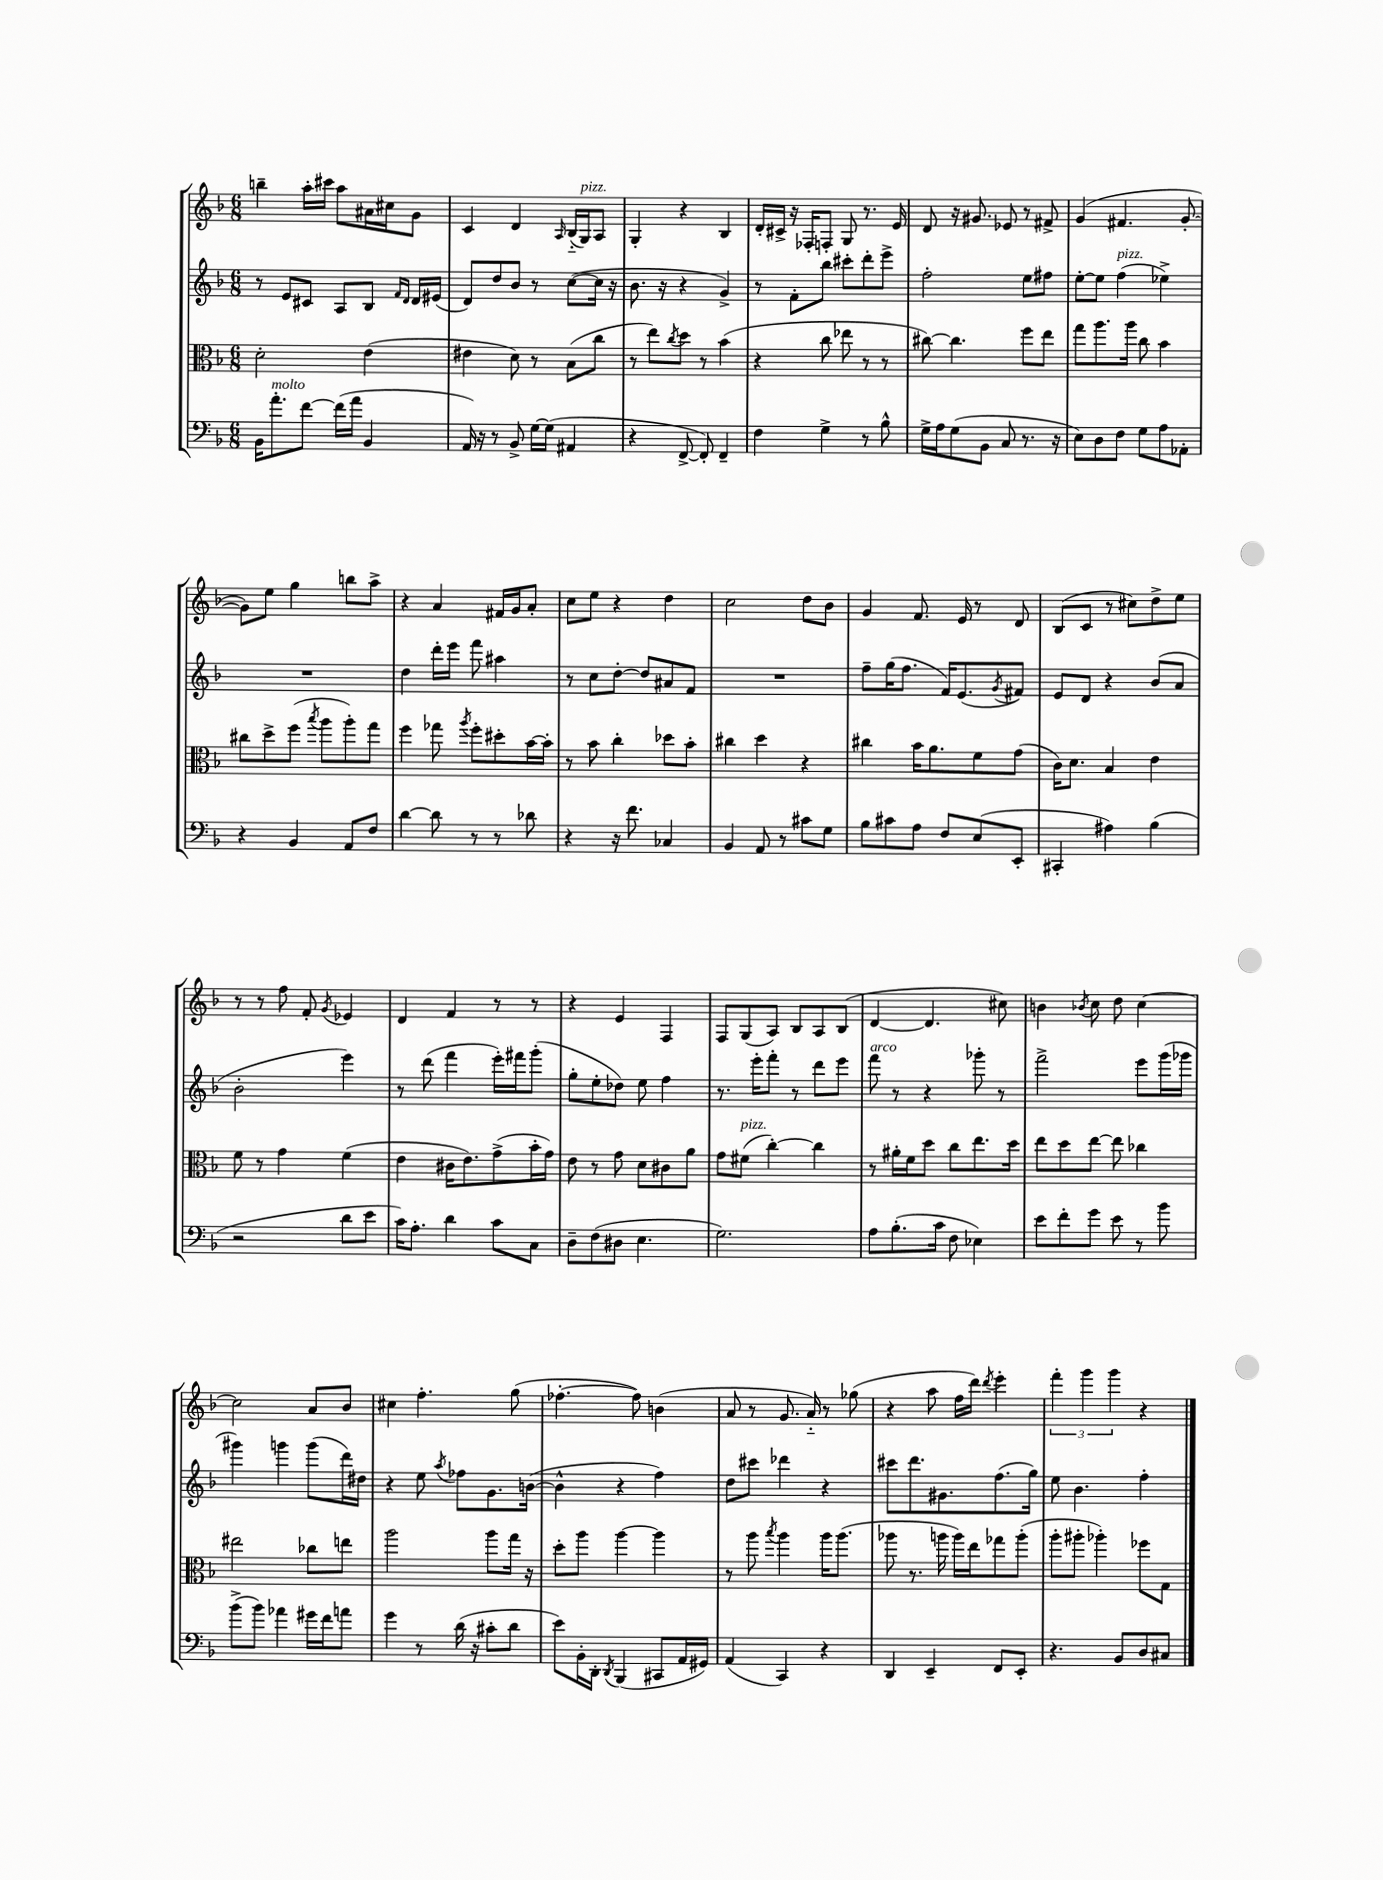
<<
\new StaffGroup <<
\new Staff = "s0" {
    \clef treble \key f \major \numericTimeSignature \time 6/8
    b''4-- a''16-. cis'''16 a''8 ais'16 cis''16 g'8 |
    c'4 d'4 \grace { a16 } bes16-_( g16^\markup { \italic "pizz." }) a8 |
    g4-. r4 bes4 |
    d'16-. cis'16-> r16 fes16-. f8-. g8 r8. e'16 |
    d'8 r16 gis'8. ees'8 r8 fis'8-> |
    g'4( fis'4. g'8~-. |
    g'8) e''8 g''4 b''8 a''8-> |
    r4 a'4 fis'16 g'16 a'8-. |
    c''8 e''8 r4 d''4 |
    c''2 d''8 bes'8 |
    g'4 f'8. e'16 r8 d'8 |
    bes8( c'8 r8 cis''8) d''8-> e''8 |
    r8 r8 f''8 f'8-. \acciaccatura { g'8 } ees'4 |
    d'4 f'4 r8 r8 |
    r4 e'4 f4 |
    f8 g8( a8) bes8 a8 bes8( |
    d'4~ d'4. cis''8) |
    b'4 \acciaccatura { bes'8 } c''8 d''8 c''4~ |
    c''2 a'8 bes'8 |
    cis''4 f''4.-. g''8( |
    fes''4.~-. fes''8) b'4( |
    a'8 r8 g'8. a'16-_) r8 ges''8( |
    r4 a''8 f''16 d'''16) \acciaccatura { d'''8 } e'''4-. |
    \tuplet 3/2 { f'''4-. g'''4 g'''4 } r4 \bar "|." |
}
\new Staff = "s1" {
    \clef treble \key f \major \numericTimeSignature \time 6/8
    r8 e'8 cis'8 a8 bes8 \grace { f'16 d'16 } d'16 eis'16( |
    d'8) d''8 bes'8 r8 c''8~( c''16 r16 |
    bes'8. r16 r4 g'4->) |
    r8 f'8-. bes''8 cis'''8-. d'''8-. e'''8-> |
    f''2-. e''8 fis''8 |
    e''8~-. e''8 f''4^\markup { \italic "pizz." }( ees''4->) |
    R2. |
    d''4 d'''16-. e'''16 f'''8 ais''4 |
    r8 c''8 d''8~-. d''8 ais'8 f'8 |
    R2. |
    f''8-- g''16( f''8. f'16) e'8.( \acciaccatura { g'8 } fis'8) |
    e'8 d'8 r4 bes'8( a'8 |
    bes'2-. e'''4) |
    r8 d'''8( f'''4 e'''16-.) fis'''16 g'''8-.( |
    g''8-. e''8-. des''8) e''8 f''4 |
    r8. e'''16-. f'''8-. r8 d'''8 e'''8 |
    f'''8^\markup { \italic "arco" } r8 r4 ges'''8-. r8 |
    f'''2-> e'''8 g'''16( ges'''16 |
    gis'''4) g'''4 g'''8( d'''16) dis''16 |
    r4 e''8 \acciaccatura { a''8 } fes''8 g'8. b'16~( |
    b'4-^ r4 f''4) |
    d''8 cis'''8 des'''4 r4 |
    cis'''8 d'''8. gis'8. f''8.( g''16) |
    e''8 bes'4. f''4-. \bar "|." |
}
\new Staff = "s2" {
    \clef alto \key f \major \numericTimeSignature \time 6/8
    d'2-. e'4( |
    eis'4 d'8) r8 bes8( c''8 |
    r8 e''8) \acciaccatura { c''8 } d''8 r8 bes'4( |
    r4 c''8 ees''8 r8 r8 |
    cis''8~) cis''4. f''8 e''8 |
    g''8 a''8. a''16 c''8 bes'4 |
    cis''8 d''8-> f''8( \acciaccatura { bes''8 } a''8 a''8-.) g''8 |
    f''4 ges''8 \acciaccatura { a''8 } f''8-. dis''8-. bes'16~ bes'16-. |
    r8 bes'8 c''4-. des''8 bes'8-. |
    cis''4 d''4 r4 |
    cis''4 bes'16 a'8. f'8 g'8( |
    c'16) d'8. bes4 e'4 |
    f'8 r8 g'4 f'4( |
    e'4 cis'16 e'8.) g'8->( bes'16-. g'16) |
    e'8 r8 g'8 d'8 cis'8 a'8 |
    g'8 fis'8^\markup { \italic "pizz." }( c''4~-.) c''4 |
    r8 ais'16-. f'16 d''8 c''8 e''8. d''16 |
    e''8 d''8 e''8~ e''8 ces''4 |
    eis''2 ces''8 e''8 |
    a''2 a''8 g''16 r16 |
    d''8-. a''8 a''4~ a''4 |
    r8 a''8 \acciaccatura { bes''8 } a''4 a''16 a''8.( |
    aes''8 r8. a''16 a''16) e''16 ges''8 a''8-.( |
    a''8-. ais''8-. aes''4-.) fes''8 g8 \bar "|." |
}
\new Staff = "s3" {
    \clef bass \key f \major \numericTimeSignature \time 6/8
    bes,16 a'8.-.^\markup { \italic "molto" } f'8~ f'16( a'16 bes,4 |
    a,16) r16 r8 bes,8-> g16~ g16( ais,4 |
    r4 f,8~-> f,8-.) f,4-- |
    f4 g4-> r8 bes8-^ |
    g16-> a16 g8( bes,8 c8 r8. r16 |
    e8) d8 f8 g8 a8 aes,8-. |
    r4 bes,4 a,8 f8 |
    d'4~ d'8 r8 r8 des'8 |
    r4 r16 f'8. ces4 |
    bes,4 a,8 r8 cis'8 g8 |
    bes8 cis'8 a8 f8 e8( e,8-. |
    cis,4-. ais4) bes4( |
    r2 d'8 e'8 |
    c'16) a8.-. d'4 c'8 c8 |
    d8-- f8( dis8 e4. |
    g2.) |
    a8 bes8.-.( c'16 f8 ees4) |
    e'8 f'8-. g'8 e'8 r8 bes'8 |
    bes'8->( bes'8) aes'4 gis'16 f'16 a'8 |
    g'4 r8 d'16( r16 cis'8-. d'8 |
    e'8) bes,16-. d,16-. \acciaccatura { d,8 } bes,,4( cis,8 a,16 gis,16) |
    a,4( c,4) r4 |
    d,4 e,4-- f,8 e,8-. |
    r4. bes,8 d8 cis8 \bar "|." |
}
>>
>>
\layout { \context { \Score \remove "Bar_number_engraver" } }
